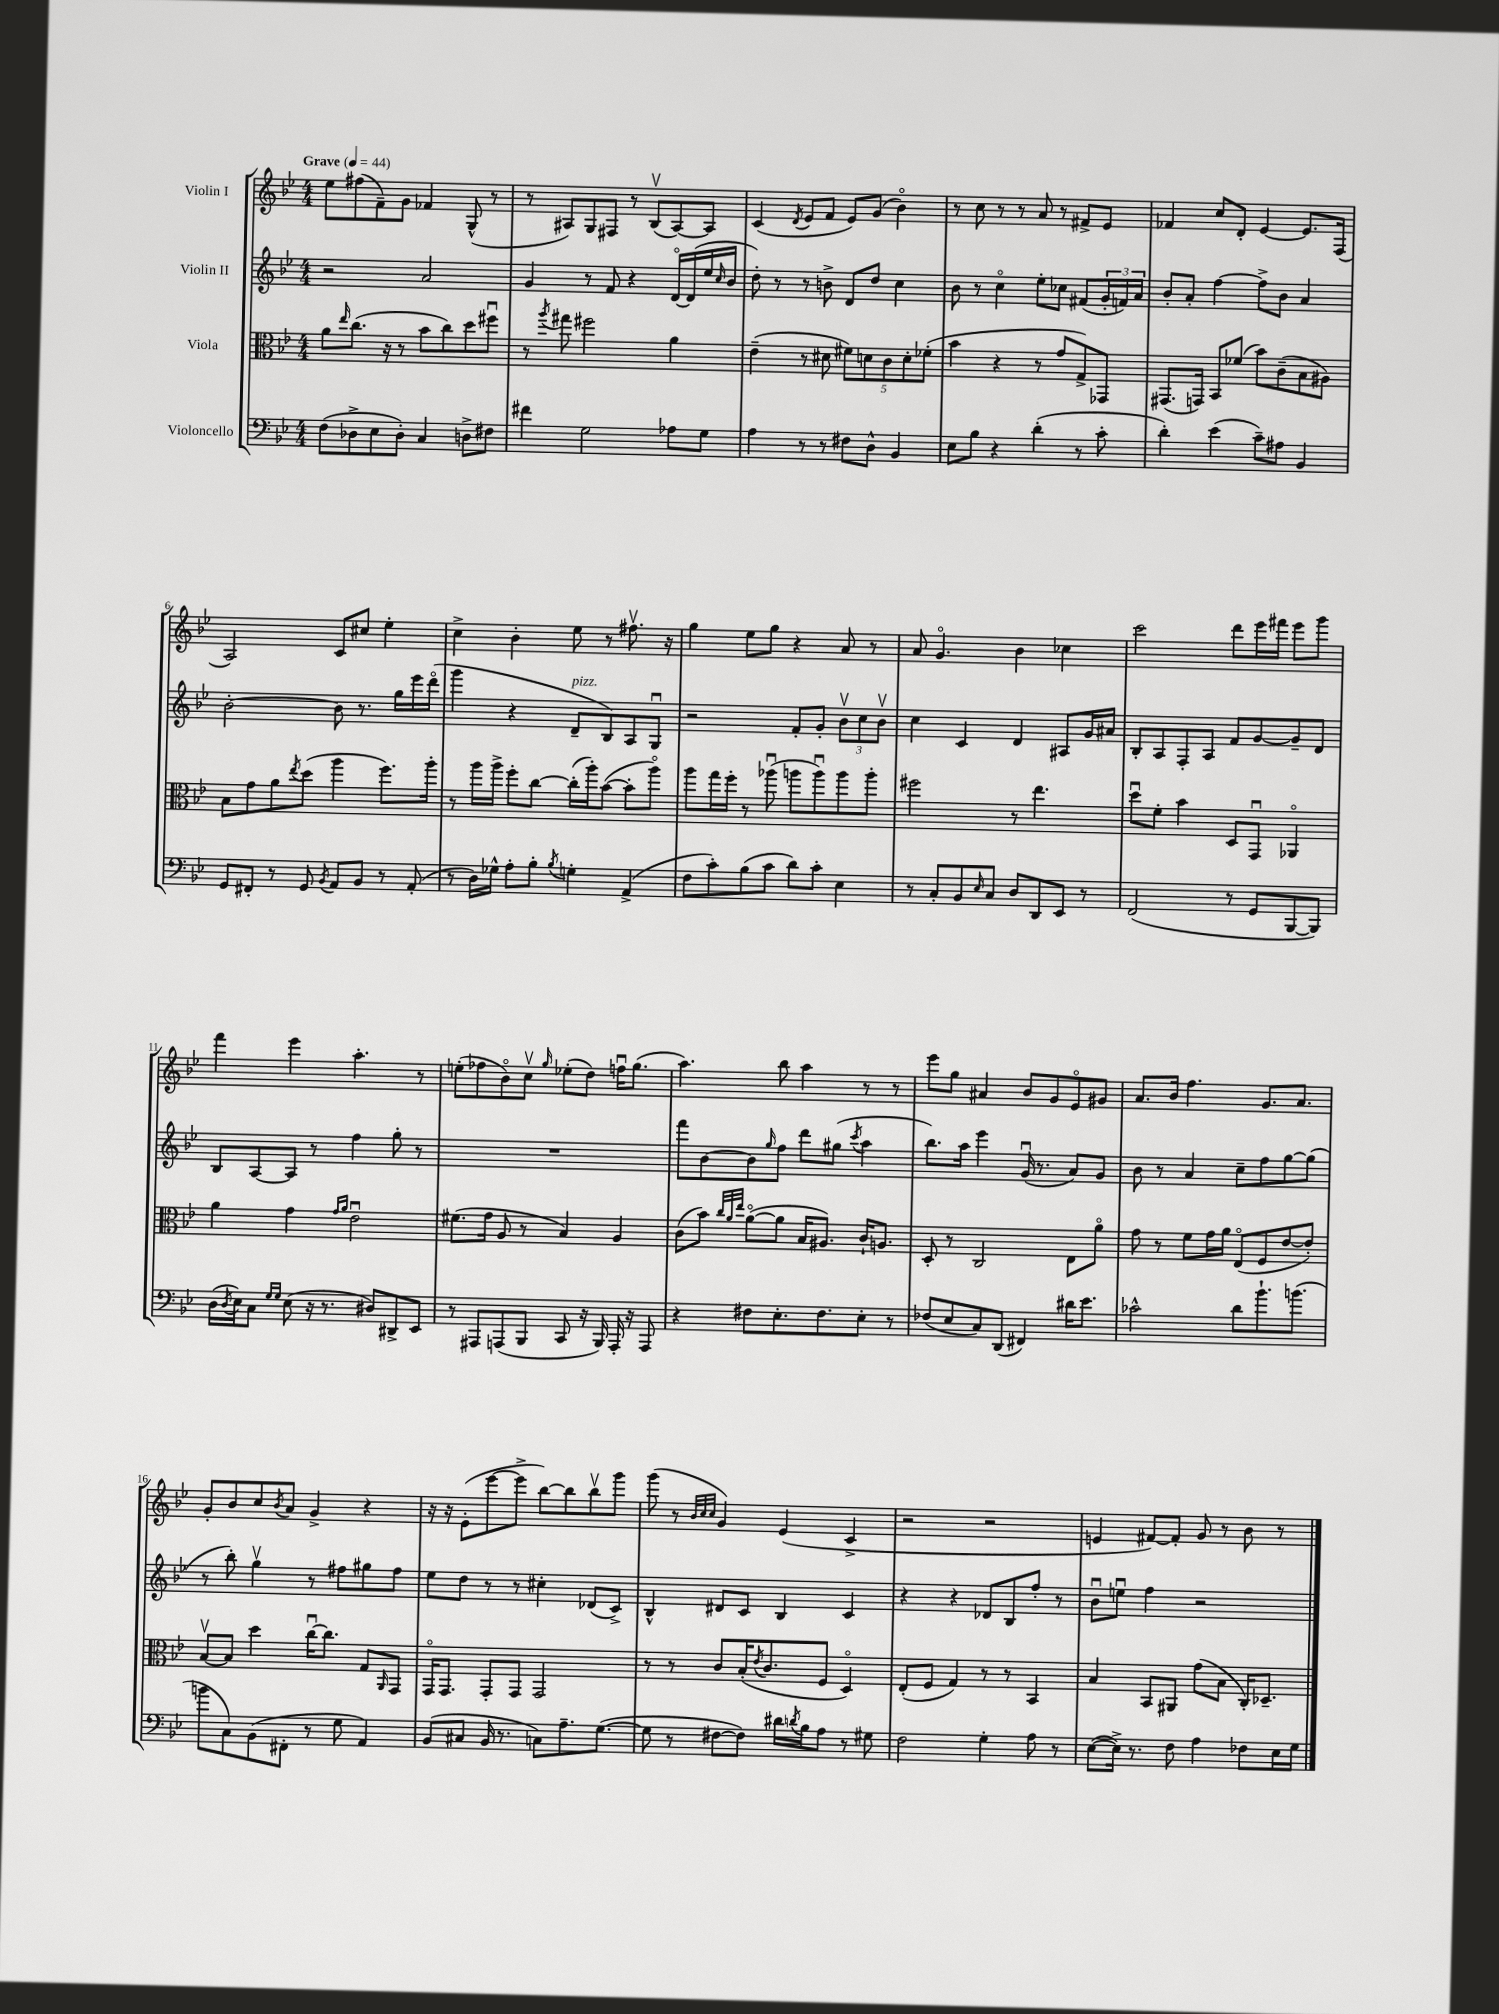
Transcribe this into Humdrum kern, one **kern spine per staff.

**kern	**kern	**kern	**kern
*staff4	*staff3	*staff2	*staff1
*clefF4	*clefC3	*clefG2	*clefG2
*k[b-e-]	*k[b-e-]	*k[b-e-]	*k[b-e-]
*M4/4	*M4/4	*M4/4	*M4/4
*MM44	*MM44	*MM44	*MM44
(8F	8a	2r	8ee-
.	16qqee-	.	.
8D-^	(8.cc	.	(8ff#
8E-	.	.	8f~)
.	16r	.	.
8D-')	8r	.	8g
4C	8b-	2a	4f-
.	8cc)	.	.
8D^	8dd	.	(8G^^
8F#	8ff#u	.	8r
=	=	=	=
4f#	8r	4g	8r
.	8qaa	.	.
.	8gg#	.	8A#)
2G	2ff#	8r	8G
.	.	8f	8F#
.	.	4r	8r
.	.	.	(8B-v
8A-	4a	[16do	[8A#)
.	.	(16d]	.
8G	.	16ee-	8A#]
.	.	16qqcc	.
.	.	16b-	.
=	=	=	=
4A	(4e-~	8dd')	(4c
.	.	8r	.
.	.	.	8qd
8r	8r	8r	8e-
8r	8d#	8b^	8f
8F#	10f#)	8d	8e-)
.	10d	.	.
8D^^	.	8dd	(8g
.	10c	.	.
4BB-	.	4cc	4b-o)
.	10d'	.	.
.	(10f-'	.	.
=	=	=	=
8E-	4b-	8b-	8r
8B-	.	8r	8cc
4r	4r	4cco	8r
.	.	.	8r
(4d'	8r	8ee-'	8a
.	8g	8cc-	8r
8r	8G^)	(8f#	8f#^
8c'	8GG-	24g'	8e-
.	.	24f)	.
.	.	24a	.
=	=	=	=
4d')	(8.GG#	8b-'	4f-
.	.	8a'	.
.	16GG)	.	.
(4e-	8BB-	[4ff	8cc
.	(8f-	.	8d'
8c~)	8b-)	8ff^]	[4e-
8A#	(8c~	8b-	.
4BB-	8B-	4a	8.e-]
.	8A#)	.	.
.	.	.	(16F
=	=	=	=
8GG	8B-	[2b-'	2A)
8FF#'	8g	.	.
8r	8a	.	.
.	8qee-	.	.
8GG	(8dd	.	.
8qBB-	.	.	.
8AA	4aa	8b-]	8c
8BB-	.	8.r	8cc#
8r	8.ff)	.	4ee-'
.	.	16gg	.
(8AA'	.	16eee-	.
.	16aa'	(16dddo	.
=	=	=	=
8r	8r	4ggg	4cc^
16D)	16aa	.	.
16G-^^	16aa^	.	.
8A'	8ff'	4r	4b-'
8B-'	[8cc	.	.
8qB-	.	.	.
4G'	(16cc']	8d~	8ee-
.	16aa')	.	.
.	([8b-	8B-)	8r
(4AA^	8b-']	8A	8.ff#v
.	8aao)	8Gu	.
.	.	.	16r
=	=	=	=
8F	8aa	2r	4gg
8c')	16gg	.	.
.	16ff'	.	.
(8B-	8r	.	8ee-
8c	(8aa-u	.	8gg
8d)	8aa	8f'	4r
8c'	8aau)	8g'	.
4E-	8aa	12b-v	8a
.	.	12cc	.
.	8aa'	.	8r
.	.	12b-v	.
=	=	=	=
8r	2ff#	4cc	8a
8C'	.	.	4.go
8BB-	.	4c	.
16qqE-	.	.	.
8C	.	.	.
8D	8r	4d	4b-
8DD	4.ee-	.	.
8EE-	.	8A#	4cc-
8r	.	16g	.
.	.	16a#	.
=	=	=	=
(2FF	8ddu	8B-'	2ccc
.	8f'	8A	.
.	4b-	8F'	.
.	.	8A	.
8r	8D	8f	8ddd
8GG	8GGu	[8g	16eee-
.	.	.	16fff#
[8BBB-	4AA-o	8g~]	8eee-
8BBB-])	.	8d	8ggg
=	=	=	=
(16D	4a	8B-	4fff
8qD	.	.	.
16E-)	.	.	.
8C	.	[8A	.
16qqG	.	.	.
16qqG	.	.	.
(8E-	4g	8A]	4eee-
16r	.	8r	.
8.r	.	.	.
.	16qqg	.	.
.	16qqa	.	.
.	2e-u	4ff	4.aa'
8D#)	.	.	.
8DD#^	.	8gg'	.
8EE-	.	8r	8r
=	=	=	=
8r	(8.f#	1r	(8ee'
8AAA#	.	.	8ff-
.	16g	.	.
(8AAA	8A	.	8b-o)
8BBB-	8r	.	8ccv
.	.	.	16qqgg
8CC	4B-)	.	(8ee-'
16r	.	.	8dd)
16BBB-)	.	.	.
16AAA'	4A	.	16ffu
16r	.	.	(8.gg
8AAA	.	.	.
=	=	=	=
4r	(8c	8fff	4.aa)
.	8b-)	[8b-	.
.	32qqcc	.	.
.	32qqa	.	.
.	32qqee-	.	.
8F#	([8ao	8b-]	.
.	.	16qqgg	.
8.E-'	8a]	8ff	8bb-
.	16B-	8ddd	4aa
8.F#	8.A#)	.	.
.	.	(8gg#	.
.	.	8qccc	.
8E-'	16c`	4aa	8r
.	8.A	.	.
8r	.	.	8r
=	=	=	=
(8F-	8D'	8.bb-)	8eee-
8E-	8r	.	8gg
.	.	16aa	.
8C)	2C	4eee-	4a#
(8DD	.	.	.
4FF#)	.	(16gu	8b-
.	.	8.r	.
.	.	.	8g
16d#	8E-	8a)	8e-o
8.e-	.	.	.
.	8ao	8g	8g#
=	=	=	=
2c-^^	8g	8b-	8.a
.	8r	8r	.
.	.	.	16b-
.	8f	4a	4.ff
.	16g	.	.
.	16a	.	.
8d	(8E-o	8cc~	.
8.b-`	8F	8ff	8.g
.	[8e-	[8gg	.
(8.b	.	.	8.a
.	8e-'])	(8gg]	.
=	=	=	=
8b	[8B-v	8r	8g'
8C)	8B-]	8bb-')	8b-
(8BB-	4dd	4ggv	8cc
.	.	.	8qb-
8FF#'	.	.	8a
8r	[16ccu	8r	4g^
.	8.cc]	.	.
8G	.	8ff#	.
4AA)	8G	8gg#	4r
.	16qqAA	.	.
.	8GG	8ff#	.
=	=	=	=
(8BB-	16GGo	8ee-	16r
.	8.GG	.	16r
8C#	.	8dd	(8e-'
16BB-	8GG'	8r	[8eee-
8.r	.	.	.
.	8GG	8r	8eee-^]
8C)	2GG	4cc#'	[8bb-)
8.A~	.	.	8bb-]
.	.	(8d-	8bb-v
([8.G	.	.	.
.	.	8c^)	8ggg
=	=	=	=
8G]	8r	4B-^^	(8ggg
8r	8r	.	8r
.	.	.	32qqb-
.	.	.	32qqcc
.	.	.	32qqcc
[8F#	8c	8d#	4g)
8F#])	(16B-'	8c	.
.	8qe-	.	.
.	8.c	.	.
16d#	.	4B-	(4e-
8qd	.	.	.
16B-	.	.	.
8A	8F	.	.
8r	4Do)	4c	4c^
8G#	.	.	.
=	=	=	=
2F	(8E-'	4r	2r
.	8F	.	.
.	4G)	4r	.
4G'	8r	8d-	2r
.	8r	8B-	.
8A	4BB-	8ff'	.
8r	.	8r	.
=	=	=	=
([8E-	4B-	8b-u	4e
16E-^])	.	8eeu	.
8.r	.	.	.
.	8BB-	4ff	[8f#)
8F	8AA#	.	8f#']
4A	(8g	2r	8g
.	8B-	.	8r
8F-	16C')	.	8b-
.	8.D-~	.	.
16E-	.	.	8r
16G	.	.	.
==	==	==	==
*-	*-	*-	*-
